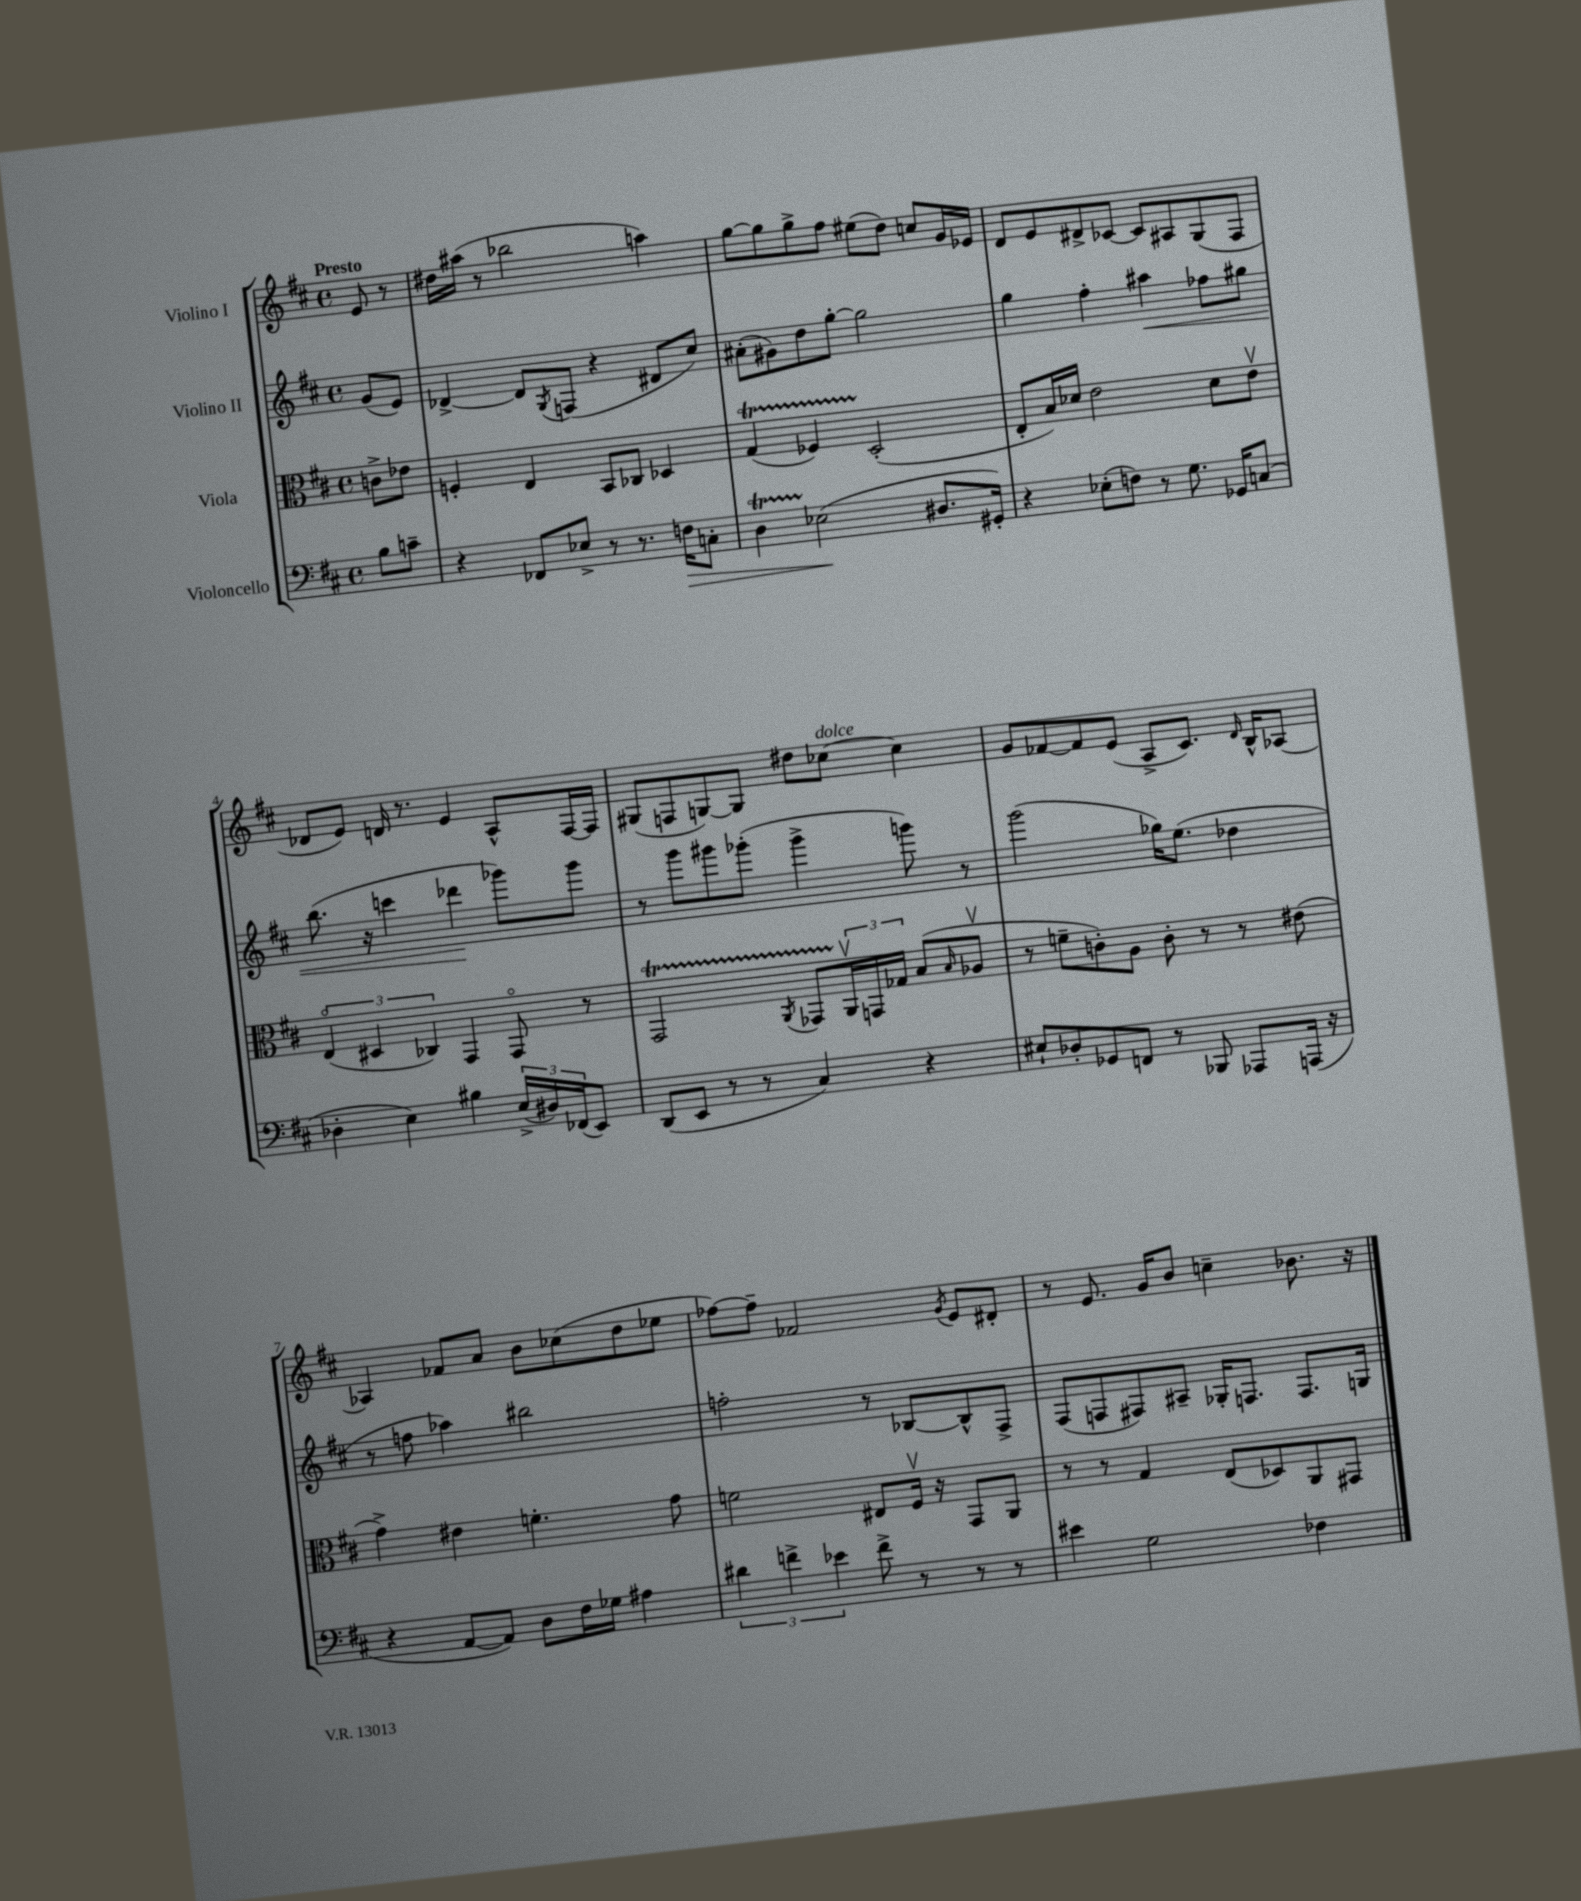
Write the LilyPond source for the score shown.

<<
\new StaffGroup <<
\new Staff = "s0" \with { instrumentName = "Violino I" } {
    \clef treble \key d \major \defaultTimeSignature \time 4/4 \partial 4 \tempo "Presto"
    e'8 r8 |
    dis''16 ais''16( r8 bes''2 a''4) |
    g''8~ g''8 g''8-> fis''8 eis''8( d''8) c''8 g'16 ees'16 |
    d'8 e'8 dis'8-> ces'8~ ces'8 ais8 g8( fis8 |
    des'8 e'8) d'16 r8. e'4 a8-^ fis16~ fis16 |
    gis8( f8 g8~) g8 dis''8 ces''8~^\markup { \italic "dolce" } ces''4 |
    g'8 fes'8~ fes'8 e'8( a8-> cis'8.) \grace { d'16 } b16-^ aes8~ |
    aes4 fes'8 a'8 b'8 ces''8( d''8 ees''8 |
    fes''8~) fes''8-- fes'2 \acciaccatura { g'8 } e'8 dis'8-. |
    r8 e'8. g'16 b'8 c''4-- bes'8. r16 \bar "|." |
}
\new Staff = "s1" \with { instrumentName = "Violino II" } {
    \clef treble \key d \major \defaultTimeSignature \time 4/4 \partial 4
    g'8( e'8) |
    des'4~-> des'8 \acciaccatura { g8 } f8( r4 dis'8 cis''8) |
    ais'8-.( gis'8) d''8 g''8~-. g''2 |
    g''4 fis''4-. ais''4\< fes''8 gis''8 |
    b''8.( r16 c'''4 des'''4\! ges'''8) ges'''8 |
    r8 g'''8 gis'''8 ges'''8-.( ges'''4-> g'''8) r8 |
    g'''2( ges''16) e''8.( des''4 |
    r8 f''8 aes''4) bis''2 |
    f''2-. r8 bes8~ bes8-^ fis8-> |
    fis8( f8 fis8) ais8-- ges16-. f8. f8. g16 \bar "|." |
}
\new Staff = "s2" \with { instrumentName = "Viola" } {
    \clef alto \key d \major \defaultTimeSignature \time 4/4 \partial 4
    c'8-> ees'8 |
    f4-. e4 b,8 ces8 des4 |
    g4\startTrillSpan( fes4) d2-.\stopTrillSpan( |
    e8-. b16) des'16 e'2 des'8 e'8\upbow |
    \tuplet 3/2 { e4\flageolet( dis4 ces4) } g,4 g,8\flageolet r8 |
    g,2\startTrillSpan \acciaccatura { a,8 } ges,8 \tuplet 3/2 { a,16\upbow\stopTrillSpan g,16 ges16 } b8( \grace { b16 } aes8\upbow |
    r8 f'8-- c'8-.) a8 c'8-. r8 r8 eis'8( |
    g'4->) eis'4 f'4.-. g'8 |
    f'2 eis8 fis16\upbow r16 g,8 a,8 |
    r8 r8 g4 e8( des8) a,8 gis,8 \bar "|." |
}
\new Staff = "s3" \with { instrumentName = "Violoncello" } {
    \clef bass \key d \major \defaultTimeSignature \time 4/4 \partial 4
    b8 c'8-- |
    r4 fes,8 ees8-> r8 r8. f16\> c8-. |
    d4\startTrillSpan ees2\stopTrillSpan\!( dis8. gis,16-.) |
    r4 ees8-.( f8) r8 g8. ges,16 c8( |
    des4-. e4) bis4 \tuplet 3/2 { e16->( dis16) fes,16( } e,8) |
    d,8( e,8 r8 r8 cis4) r4 |
    eis8-! des8-. ges,8 f,8 r8 bes,,8 aes,,8 a,,16( r16 |
    r4 a,8~ a,8) d8 fis16 ges16 ais4 |
    \tuplet 3/2 { dis'4 f'4-> ees'4 } f'8-> r8 r8 r8 |
    eis'4 g2 fes4 \bar "|." |
}
>>
>>
